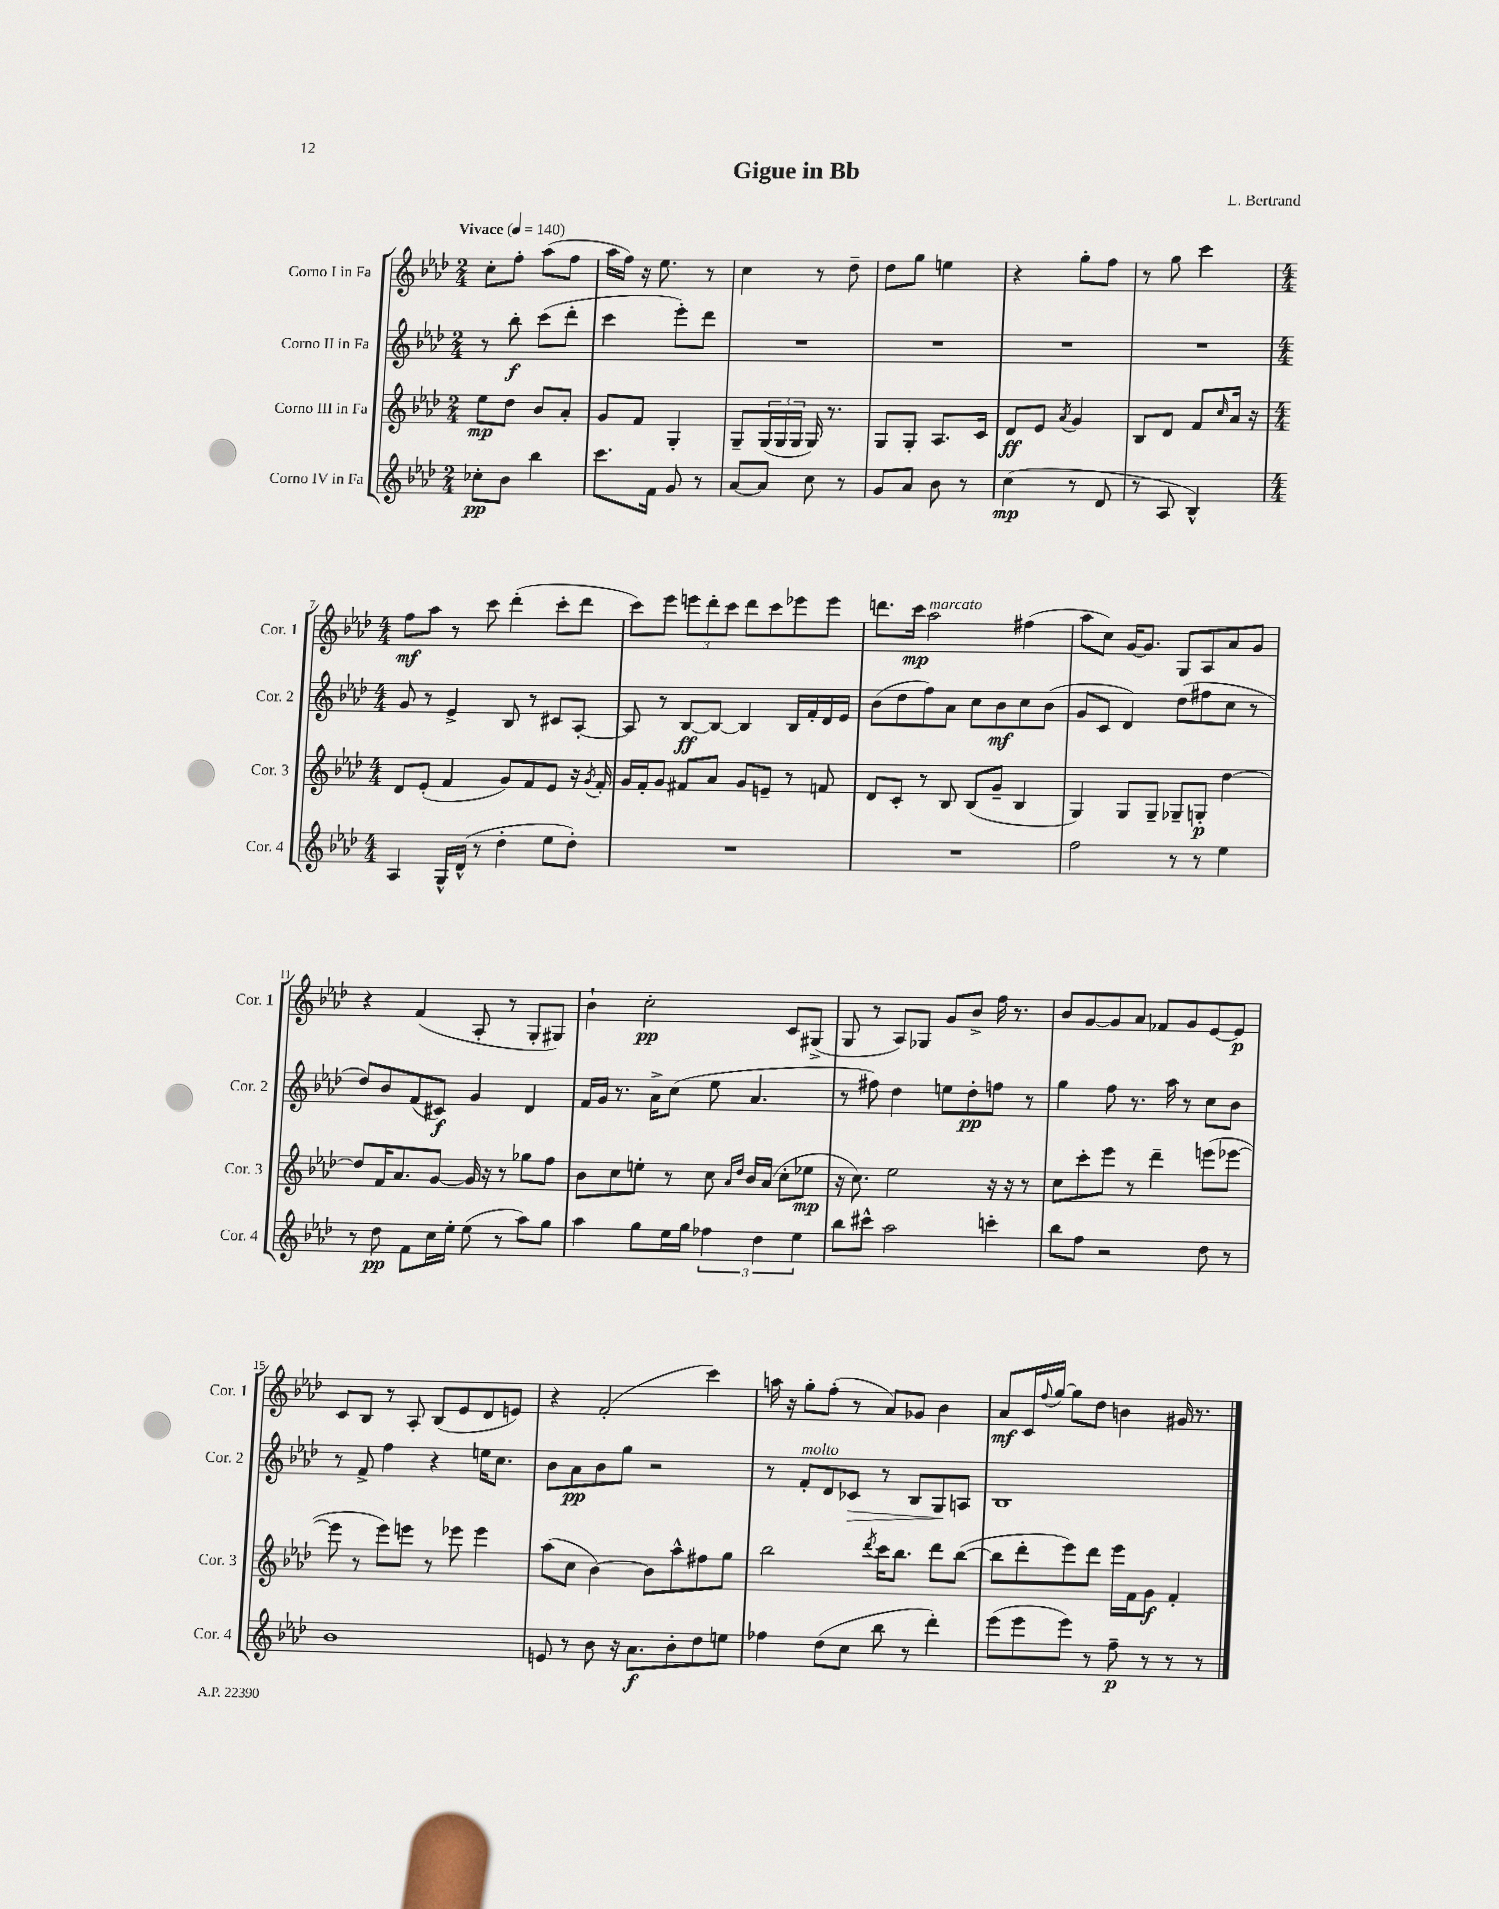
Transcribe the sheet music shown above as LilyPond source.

\header { title = "Gigue in Bb" composer = "L. Bertrand" }
<<
\new StaffGroup <<
\new Staff = "s0" \with { instrumentName = "Corno I in Fa" shortInstrumentName = "Cor. 1" } {
    \clef treble \key aes \major \numericTimeSignature \time 2/4 \tempo "Vivace" 4 = 140
    c''8-. f''8-. aes''8( f''8 |
    aes''16 f''16) r16 ees''8. r8 |
    c''4 r8 des''8-- |
    des''8 g''8 e''4 |
    r4 g''8-. f''8 |
    r8 g''8 c'''4 |
    \numericTimeSignature \time 4/4 f''8\mf aes''8 r8 c'''8 des'''4-.( c'''8-. des'''8 |
    c'''8) ees'''8 \tuplet 3/2 { e'''8 des'''8-. c'''8 } des'''8 c'''8 ees'''8 ees'''8 |
    d'''8. c'''16\mp aes''2^\markup { \italic "marcato" } fis''4( |
    aes''8 c''8) g'16~ g'8. g8 aes8 aes'8 g'8 |
    r4 f'4( aes8-. r8 g8-. gis8) |
    bes'4-! c''2-.\pp c'8 gis8->( |
    g8 r8 aes8) ges8 g'8 bes'8-> f''16 r8. |
    bes'8 g'8~ g'8 aes'8 fes'8 g'8 ees'8~ ees'8\p |
    c'8 bes8 r8 aes8-. bes8( ees'8 des'8 e'8) |
    r4 f'2-.( c'''4) |
    a''16 r16 g''8-. f''8-.( r8 aes'8) ges'8 bes'4 |
    aes'8\mf c'16 \appoggiatura { f''8 } g''16~ g''8 des''8 b'4 gis'16 r8. \bar "|." |
}
\new Staff = "s1" \with { instrumentName = "Corno II in Fa" shortInstrumentName = "Cor. 2" } {
    \clef treble \key aes \major \numericTimeSignature \time 2/4
    r8 bes''8-.\f c'''8( des'''8-. |
    c'''4 ees'''8-.) des'''8 |
    R2 |
    R2 |
    R2 |
    R2 |
    \numericTimeSignature \time 4/4 g'8 r8 ees'4-> bes8 r8 cis'8 aes8~-. |
    aes8 r8 bes8~\ff bes8~ bes4 bes16 f'16-. des'16 ees'16 |
    bes'8( des''8 f''8) aes'8 c''8 bes'8\mf c''8 bes'8( |
    g'8 c'8 des'4) des''8( fis''8 c''8 r8 |
    des''8) bes'8 f'8( cis'8\f) g'4 des'4 |
    f'16 g'16 r8. aes'16-> c''8( ees''8 aes'4. |
    r8 fis''8) des''4 e''8 des''8-.\pp f''8 r8 |
    g''4 f''8 r8. aes''16 r8 c''8 bes'8 |
    r8 f'8-> f''4 r4 e''16 c''8. |
    bes'8 aes'8\pp bes'8 g''8 r2 |
    r8 f'8-.^\markup { \italic "molto" } des'8 ces'8\> r8 bes8 g8\! a8 |
    bes1 \bar "|." |
}
\new Staff = "s2" \with { instrumentName = "Corno III in Fa" shortInstrumentName = "Cor. 3" } {
    \clef treble \key aes \major \numericTimeSignature \time 2/4
    ees''8\mp des''8 bes'8 aes'8-. |
    g'8 f'8 g4-. |
    g8-- \tuplet 3/2 { g16( g16 g16 } g16) r8. |
    g8 g8-. aes8. c'16 |
    des'8\ff ees'8 \acciaccatura { aes'8 } g'4 |
    bes8 des'8 f'8 \grace { c''16 } aes'16 r16 |
    \numericTimeSignature \time 4/4 des'8 ees'8-.( f'4 g'8) f'8 ees'8 r16 \acciaccatura { g'8 } f'16-. |
    g'16 f'16-. g'8 fis'8 aes'8 g'8 e'8-- r8 f'8 |
    des'8 c'8-. r8 bes8 bes8( g'8-- bes4 |
    g4) g8 g8-- ges8-- g8-.\p des''4~ |
    des''8 f'16 aes'8. g'8~ g'16 r16 r8 ges''8 f''8 |
    bes'8 c''8 e''8-. r8 c''8 \grace { aes'16 des''16 } bes'16 aes'16( c''8-. ees''8\mp |
    r16 c''8.) ees''2 r16 r16 r8 |
    c''8 c'''8-. ees'''8 r8 des'''4-- e'''8( ees'''8~ |
    ees'''8 r8 ees'''8) e'''8 r8 ees'''8 ees'''4 |
    aes''8( c''8 bes'4~) bes'8 aes''8-^ fis''8 g''8 |
    bes''2 \acciaccatura { des'''8 } c'''16 bes''8. des'''8 bes''8~( |
    bes''8 des'''8-. ees'''8) des'''8 ees'''16 f'16 g'8\f f'4-. \bar "|." |
}
\new Staff = "s3" \with { instrumentName = "Corno IV in Fa" shortInstrumentName = "Cor. 4" } {
    \clef treble \key aes \major \numericTimeSignature \time 2/4
    ces''8-.\pp bes'8 bes''4 |
    c'''8. f'16 g'8 r8 |
    aes'8~ aes'8 c''8 r8 |
    g'8 aes'8 bes'8 r8 |
    c''4\mp( r8 des'8 |
    r8 aes8 bes4-^) |
    \numericTimeSignature \time 4/4 aes4 g16-^ des'16-^( r8 des''4-. ees''8 des''8-.) |
    R1 |
    R1 |
    f''2 r8 r8 ees''4 |
    r8 des''8\pp f'8 c''16 ees''16-. ees''8( r8 aes''8) g''8 |
    aes''4 g''8 ees''16 g''16 \tuplet 3/2 { fes''4 des''4 ees''4 } |
    bes''8 cis'''8-^ aes''2 c'''4-. |
    bes''8 f''8 r2 des''8 r8 |
    bes'1 |
    e'8 r8 bes'8 r16 aes'8.\f bes'8-. des''8 e''8 |
    fes''4 des''8( c''8 bes''8 r8 des'''4-.) |
    ees'''8( ees'''8 ees'''8) r8 f''8--\p r8 r8 r8 \bar "|." |
}
>>
>>
